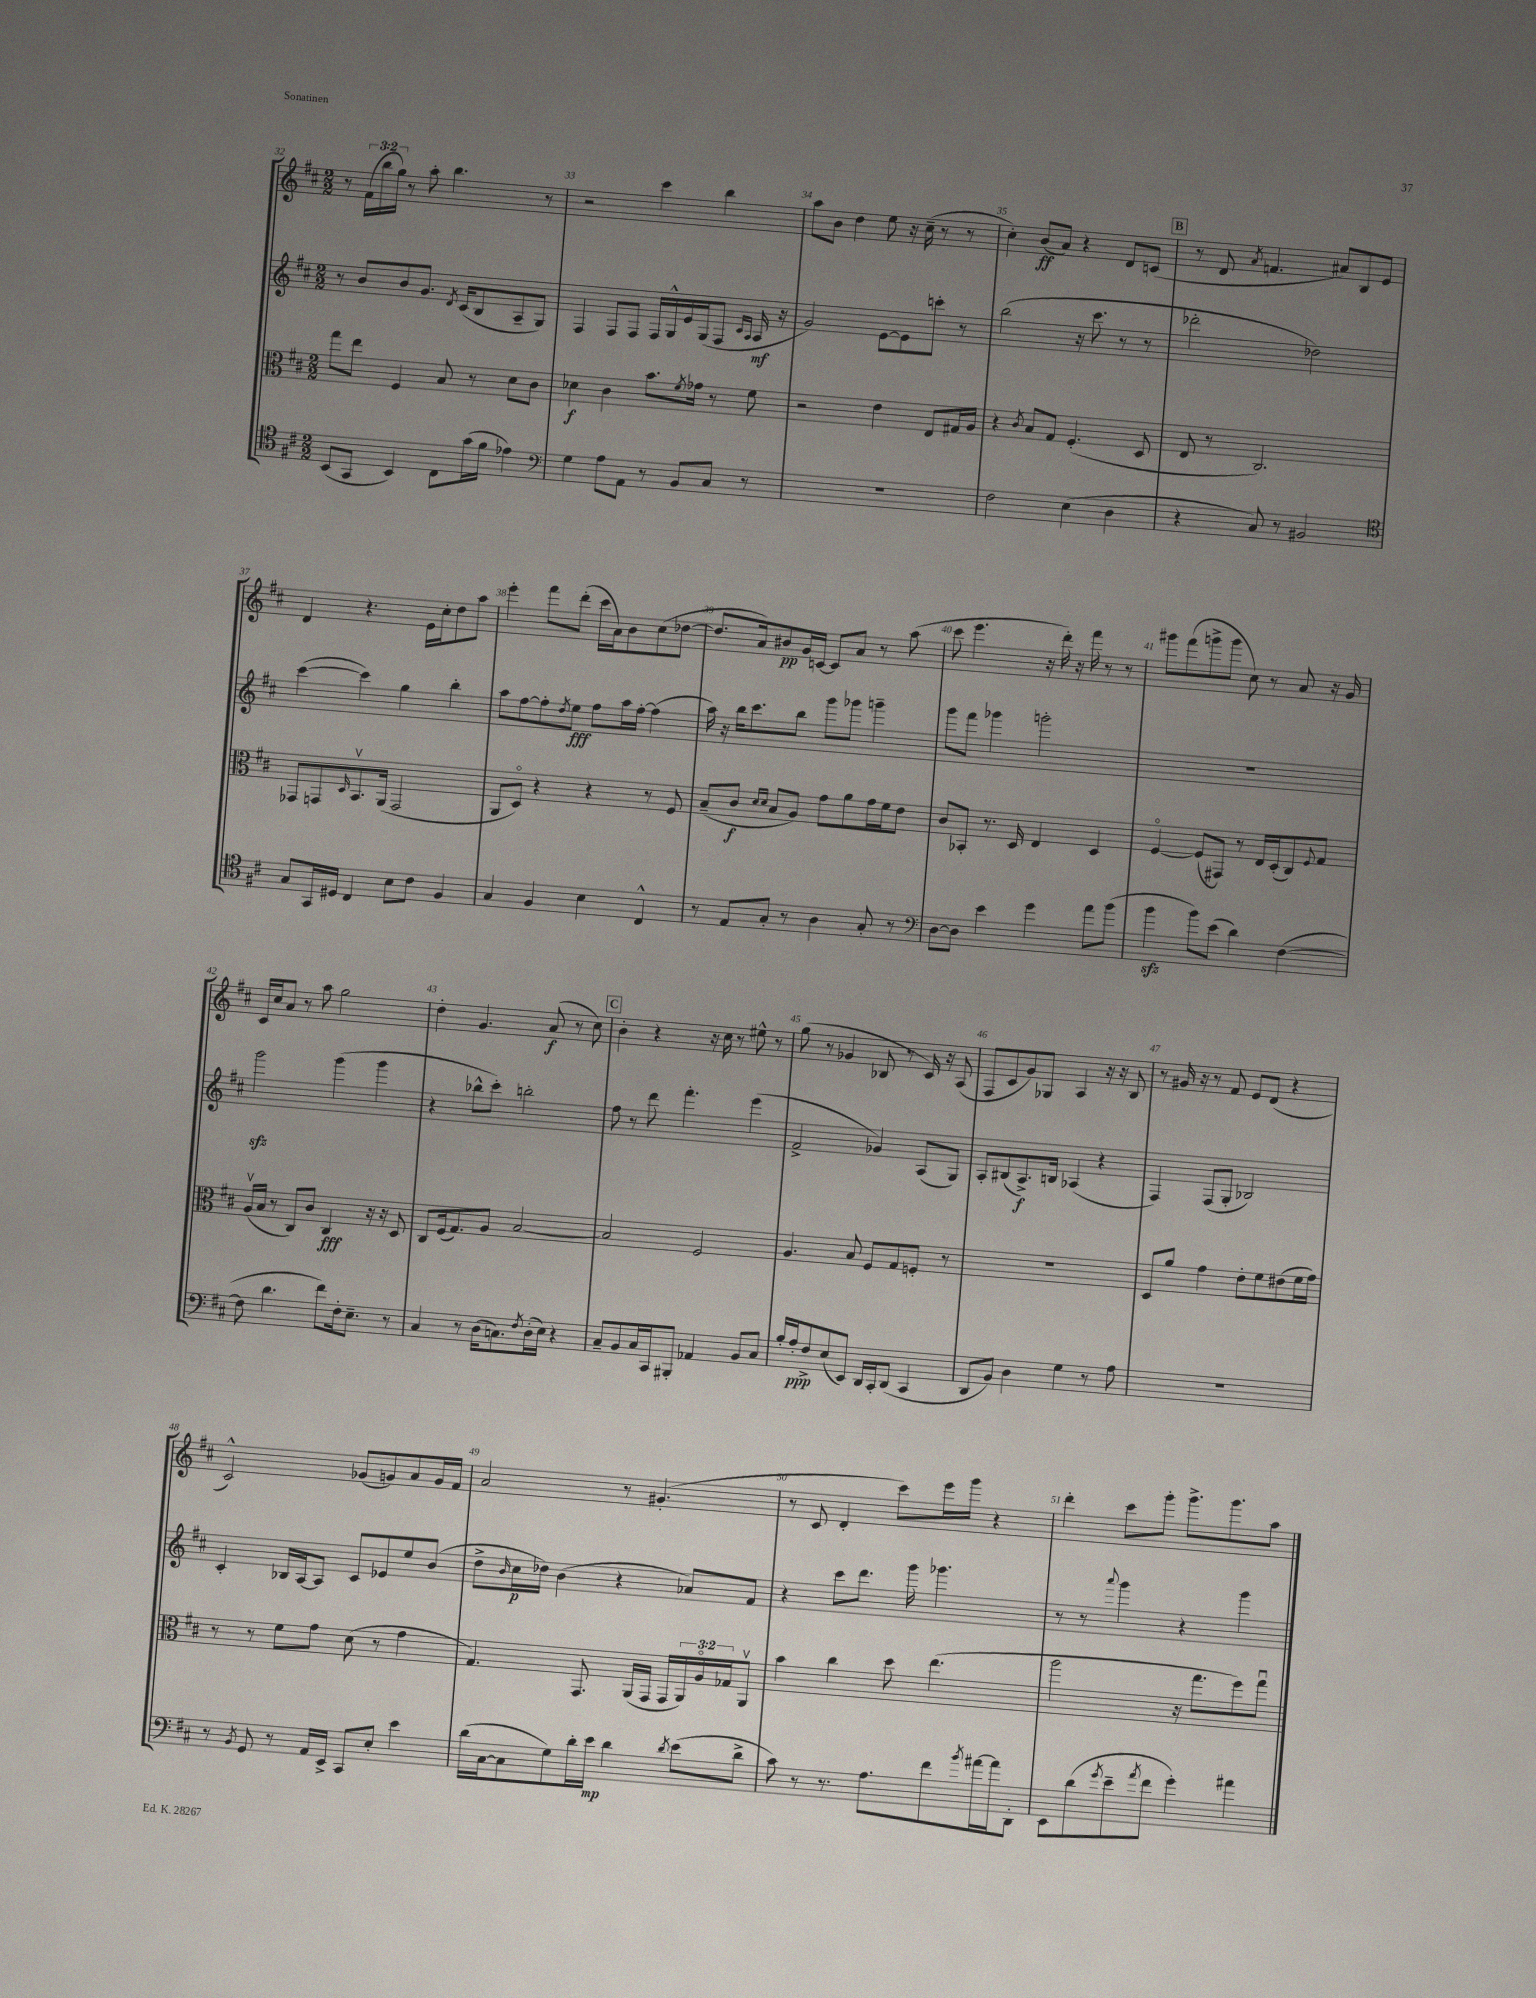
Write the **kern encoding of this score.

**kern	**dynam	**kern	**dynam	**kern	**dynam	**kern	**dynam
*part4	*part4	*part3	*part3	*part2	*part2	*part1	*part1
*staff4	*staff4	*staff3	*staff3	*staff2	*staff2	*staff1	*staff1
*clefC4	*	*clefC3	*	*clefG2	*	*clefG2	*
*k[f#c#]	*	*k[f#c#]	*	*k[f#c#]	*	*k[f#c#]	*
*M2/2	*	*M2/2	*	*M2/2	*	*M2/2	*
=32	=32	=32	=32	=32	=32	=32	=32
(8BB/L	.	8gg\L	.	8r	.	8r	.
8GG/J	.	8ee\J	.	8b/L	.	(24f#\LL	.
.	.	.	.	.	.	24bb\	.
.	.	.	.	.	.	24gg\JJ)	.
4BB/)	.	4F#/	.	8b/	.	8r	.
.	.	.	.	8.g/J	.	8aa'\	.
8C#\L	.	8B/	.	.	.	4.bb\	.
.	.	.	.	8qd/	.	.	.
.	.	.	.	(16c#/KL	.	.	.
(16g\L	.	8r	.	8B/	.	.	.
16f#\JJ	.	.	.	.	.	.	.
4e-X\)	.	8d\L	.	8A~/	.	.	.
.	.	8c#\J	.	8G/J)	.	8r	.
=33	=33	=33	=33	=33	=33	=33	=33
*clefF4	*	*	*	*	*	*	*
4G\	.	4d-X\	f	4F#/	.	2r	.
8A\L	.	4c#\	.	8F#/L	.	.	.
8AA\J	.	.	.	8F#/J	.	.	.
8r	.	8.b\L	.	16F#/LL	.	4ccc#\	.
.	.	.	.	16G^^/	.	.	.
8BB/L	.	.	.	16e/	.	.	.
.	.	8qf#/	.	.	.	.	.
.	.	16g-X\Jk	.	(16G/J	.	.	.
8C#/J	.	8r	.	8F#/J	.	4bb\	.
.	.	.	.	16qqc#/LL	.	.	.
.	.	.	.	16qqA/JJ	.	.	.
8r	.	8f#\	.	16A/	mf	.	.
.	.	.	.	16r	.	.	.
=34	=34	=34	=34	=34	=34	=34	=34
1r	.	2r	.	2g/)	.	8aa\L	.
.	.	.	.	.	.	8b\J	.
.	.	.	.	.	.	4dd\	.
.	.	4e\	.	[8e\L	.	8ee\	.
.	.	.	.	8e\]	.	16r	.
.	.	.	.	.	.	(16cc#~\	.
.	.	8E/L	.	8cccn'\J	.	8r	.
.	.	16G#X/L	.	8r	.	8r	.
.	.	16A/JJ	.	.	.	.	.
=35	=35	=35	=35	=35	=35	=35	=35
2F#\	.	4r	.	(2bb\	.	4cc#'\)	.
.	.	8qc#/	.	.	.	.	.
.	.	8B/L	.	.	.	(8b/L	ff
.	.	8G/J	.	.	.	8a/J)	.
(4E\	.	(4.F#'/	.	16r	.	4r	.
.	.	.	.	8.ccc#\	.	.	.
4D\	.	.	.	8r	.	8d/L	.
.	.	8D/	.	8r	.	(8cn/J	.
!!LO:REH:place=s1:t=B
=36	=36	=36	=36	=36	=36	=36	=36
4r	.	8E/	.	2ddd-X'\	.	8r	.
.	.	8r	.	.	.	8d/	.
.	.	.	.	.	.	8qa/	.
8C#/)	.	2.C#/)	.	.	.	4.fn/	.
8r	.	.	.	.	.	.	.
2BB#X/	.	.	.	2dd-X\)	.	.	.
.	.	.	.	.	.	8a#X/L)	.
.	.	.	.	.	.	8B/	.
.	.	.	.	.	.	8e/J	.
!!LO:LB:g=z
=37	=37	=37	=37	=37	=37	=37	=37
*clefC4	*	*	*	*	*	*	*
8G/L	.	8GG-X/L	.	([4ccc#\	.	4d/	.
16GG/L	.	8GGn/	.	.	.	.	.
16D#X/JJ	.	.	.	.	.	.	.
.	.	16qqD/	.	.	.	.	.
4C#/	.	8.BBv/	.	4ccc#\])	.	4.r	.
.	.	(16AA/Jk	.	.	.	.	.
8B\L	.	2GG/	.	4gg\	.	.	.
8c#\J	.	.	.	.	.	16e\LL	.
.	.	.	.	.	.	16cc#'\J	.
4F#/	.	.	.	4bb'\	.	8dd\	.
.	.	.	.	.	.	8aa\J	.
=38	=38	=38	=38	=38	=38	=38	=38
4G/	.	8AA/L	.	8aa\L	.	4eee'\	.
.	.	8D/J)	.	[8ff#\	.	.	.
4F#/	.	4r	.	8ff#'\]	.	8fff#\L	.
.	.	.	.	8qdd/	.	.	.
.	.	.	.	8ee\J	fff	(8ddd'\J	.
4B\	.	4r	.	8ff#\L	.	16ccc#\LL	.
.	.	.	.	.	.	16a\J)	.
.	.	.	.	16aa\L	.	8b\	.
.	.	.	.	[16ff#'\JJ	.	.	.
4C#^^/	.	8r	.	(4ff#\]	.	(8cc#\	.
.	.	8F#/	.	.	.	[8dd-X\J	.
=39	=39	=39	=39	=39	=39	=39	=39
8r	.	(8B~/L	.	16aa\)	.	8.dd-/L]	.
.	.	.	.	16r	.	.	.
8E/L	.	8c#/J	f	16bb\KL	.	.	.
.	.	.	.	8.ccc#\	.	16a/k)	.
.	.	16qqd/LL	.	.	.	.	.
.	.	16qqd/JJ	.	.	.	.	.
8G'/J	.	8B/L	.	.	.	8b#X/	pp
8r	.	8A/J)	.	8bb\J	.	16g/L	.
.	.	.	.	.	.	[16cn/JJ	.
4A\	.	8g\L	.	8ggg\L	.	8c/L]	.
.	.	8a\	.	8ggg-X\J	.	8a/J	.
8G'/	.	16g\L	.	4gggn~\	.	8r	.
.	.	16f#\J	.	.	.	.	.
8r	.	8e\J	.	.	.	(8aa\	.
=40	=40	=40	=40	=40	=40	=40	=40
*clefF4	*	*	*	*	*	*	*
[8D\L	.	8c#/L	.	8ggg\L	.	8ccc#\	.
8D\J]	.	8BB-X'/J	.	8fff#\J	.	4.eee\	.
4e\	.	8.r	.	4ggg-X\	.	.	.
.	.	16D/	.	.	.	.	.
4g\	.	4E/	.	2gggn'\	.	16r	.
.	.	.	.	.	.	16ddd'\)	.
.	.	.	.	.	.	16r	.
.	.	.	.	.	.	16fff#\	.
8a\L	.	4D/	.	.	.	8r	.
(8b\J	.	.	.	.	.	8r	.
=41	=41	=41	=41	=41	=41	=41	=41
4bzz\	.	[4F#/	.	1r	.	8ggg#X\L	.
.	.	.	.	.	.	(8fff#\	.
8b\L)	.	(8F#/L]	.	.	.	8gggn^\	.
(8e\J	.	8GG#X/J)	.	.	.	8ggg\J	.
4d\)	.	8r	.	.	.	8cc#\)	.
.	.	16E/LL	.	.	.	8r	.
.	.	(16D'/J	.	.	.	.	.
([4F#\	.	8C#/)	.	.	.	8a/	.
.	.	8qqF#/	.	.	.	.	.
.	.	8G/J	.	.	.	16r	.
.	.	.	.	.	.	16g/	.
!!LO:LB:g=z
=42	=42	=42	=42	=42	=42	=42	=42
8F#\]	.	(16Av/LL	.	2gggzz\	.	16c#/LL	.
.	.	16B/JJ	.	.	.	16cc#/J	.
4.d\	.	8r	.	.	.	8a/J	.
.	.	8C#/L)	.	.	.	8r	.
.	.	8c#/J	.	.	.	8aa\	.
8f#\L)	.	4C#/	fff	(4ggg\	.	2gg\	.
16F#'\k	.	.	.	.	.	.	.
8.E~\J	.	.	.	.	.	.	.
.	.	16r	.	4ggg\	.	.	.
.	.	16r	.	.	.	.	.
8r	.	8D/	.	.	.	.	.
=43	=43	=43	=43	=43	=43	=43	=43
4C#/	.	8C#/L	.	4r	.	4dd'\	.
.	.	(16F#/k	.	.	.	.	.
.	.	8.G/)	.	.	.	.	.
8r	.	.	.	8bb-X^^\L	.	4.g/	.
(16D\KL	.	8A/J	.	8ccc#'\J)	.	.	.
8.Cn\)	.	.	.	.	.	.	.
.	.	[2B/	.	2bbn'\	.	.	.
8qF#/	.	.	.	.	.	.	.
(16D'\L	.	.	.	.	.	(8a/	f
16E\JJ)	.	.	.	.	.	.	.
4r	.	.	.	.	.	8r	.
.	.	.	.	.	.	8cc#\)	.
!!LO:REH:place=s1:t=C
=44	=44	=44	=44	=44	=44	=44	=44
8C#~/L	.	2B/]	.	8ff#\	.	4b'\	.
8BB/	.	.	.	8r	.	.	.
16C#/L	.	.	.	8ddd\	.	4r	.
16CC#/J	.	.	.	.	.	.	.
8BBB#X'/J	.	.	.	4.fff#'\	.	.	.
4AA-X/	.	2F#/	.	.	.	16r	.
.	.	.	.	.	.	16cc#\	.
.	.	.	.	.	.	8r	.
8BB/L	.	.	.	(4eee\	.	8ee#X^^\	.
8C#/J	.	.	.	.	.	8r	.
=45	=45	=45	=45	=45	=45	=45	=45
16B'/LL	.	4.A/	.	2f#^/	.	(8gg\	.
16A'/J	ppp	.	.	.	.	.	.
8F#^/	.	.	.	.	.	8r	.
(8E/	.	.	.	.	.	4g-X/	.
8EE/J)	.	8B/	.	.	.	.	.
16DD/LL	.	8F#/L	.	4g-X/)	.	8B-X/	.
16CC#'/J	.	.	.	.	.	.	.
(8DD/J	.	8G/	.	.	.	8r	.
4CC#/	.	8Fn'/J	.	(8A/L	.	16c#/)	.
.	.	.	.	.	.	16r	.
.	.	8r	.	8G/J)	.	(8A/	.
=46	=46	=46	=46	=46	=46	=46	=46
8DD/L	.	1r	.	8A'/L	.	8F#/L	.
8BB/J)	.	.	.	(8B#X/	.	8c#/	.
4D\	.	.	.	8.A^/)	f	8g/)	.
.	.	.	.	.	.	8G-X/J	.
.	.	.	.	16Bn/Jk	.	.	.
4G\	.	.	.	(4A-X/	.	4A/	.
8r	.	.	.	4r	.	16r	.
.	.	.	.	.	.	16r	.
8A\	.	.	.	.	.	8B/	.
=47	=47	=47	=47	=47	=47	=47	=47
1r	.	8D/L	.	4F#/)	.	8r	.
.	.	8a/J	.	.	.	16g#X/	.
.	.	.	.	.	.	16r	.
.	.	4g\	.	(8F#/L	.	8r	.
.	.	.	.	8G'/J	.	8f#/	.
.	.	8e'\L	.	2B-X/)	.	8e/L	.
.	.	8f#\	.	.	.	(8d/J	.
.	.	(8e#X\	.	.	.	4r	.
.	.	16f#\L	.	.	.	.	.
.	.	16g\JJ)	.	.	.	.	.
!!LO:LB:g=z
=48	=48	=48	=48	=48	=48	=48	=48
8r	.	8r	.	4c#'/	.	2c#^^/)	.
8qBB/	.	.	.	.	.	.	.
8GG/	.	8r	.	.	.	.	.
8r	.	8f#\L	.	16B-X/LL	.	.	.
.	.	.	.	[16A/J	.	.	.
16AA/LL	.	8g\J	.	8A/J]	.	.	.
16EE^/JJ	.	.	.	.	.	.	.
8CC#/L	.	(8d\	.	8c#/L	.	(8g-X/L	.
8E'/J	.	8r	.	8e-X/	.	8gn/)	.
4e\	.	4g\	.	8ee/	.	8a/	.
.	.	.	.	(8b/J	.	16g/L	.
.	.	.	.	.	.	16f#/JJ	.
=49	=49	=49	=49	=49	=49	=49	=49
(16d\LL	.	4.G/)	.	8dd^\L	.	2a/	.
[16C#\J	.	.	.	.	.	.	.
.	.	.	.	16qqb/	.	.	.
8C#\]	.	.	.	16cc#\L	p	.	.
.	.	.	.	16dd-X\JJ)	.	.	.
8G\)	.	.	.	(4b\	.	.	.
16d'\L	.	8.GG/	.	.	.	.	.
16e\JJ	mp	.	.	.	.	.	.
4d\	.	.	.	4r	.	8r	.
.	.	(16AA/LL	.	.	.	.	.
.	.	16GG/JJ	.	.	.	(4.g#X'/	.
.	.	16GG/LL	.	.	.	.	.
8qd/	.	.	.	.	.	.	.
(8e\L	.	24AA/)	.	8a-X/L)	.	.	.
.	.	24A/	.	.	.	.	.
.	.	24G-X/J	.	.	.	.	.
8d^\J	.	8AAv/J	.	8f#/J	.	.	.
=50	=50	=50	=50	=50	=50	=50	=50
8c#\)	.	4b\	.	4r	.	8r	.
8r	.	.	.	.	.	8c#/	.
8.r	.	4cc#\	.	8ccc#\L	.	4d'/	.
.	.	.	.	8.ddd\J	.	.	.
8.A\L	.	.	.	.	.	.	.
.	.	8dd\	.	.	.	8ccc#\L)	.
.	.	.	.	16ggg\	.	.	.
8f#\	.	(4.ee\	.	4.ggg-X\	.	16eee\L	.
.	.	.	.	.	.	16ggg\JJ	.
8qb/	.	.	.	.	.	.	.
[16a#X\L	.	.	.	.	.	4r	.
16a#\J]	.	.	.	.	.	.	.
8DD'\J	.	.	.	.	.	.	.
=51	=51	=51	=51	=51	=51	=51	=51
8EE\L	.	2aa\	.	8r	.	4ddd'\	.
(8d\	.	.	.	8r	.	.	.
8qg/	.	.	.	8qqaaa/	.	.	.
8e~\	.	.	.	4ggg\	.	8ccc#\L	.
8qa/	.	.	.	.	.	.	.
8f#\J	.	.	.	.	.	8ggg'\J	.
4g'\)	.	16r	.	4r	.	8.ggg^\L	.
.	.	8.gg\L	.	.	.	.	.
.	.	.	.	.	.	8.ggg\	.
4a#X\	.	8ff#\)	.	4ggg\	.	.	.
.	.	8ggu\J	.	.	.	8aa\J	.
==	==	==	==	==	==	==	==
*-	*-	*-	*-	*-	*-	*-	*-
